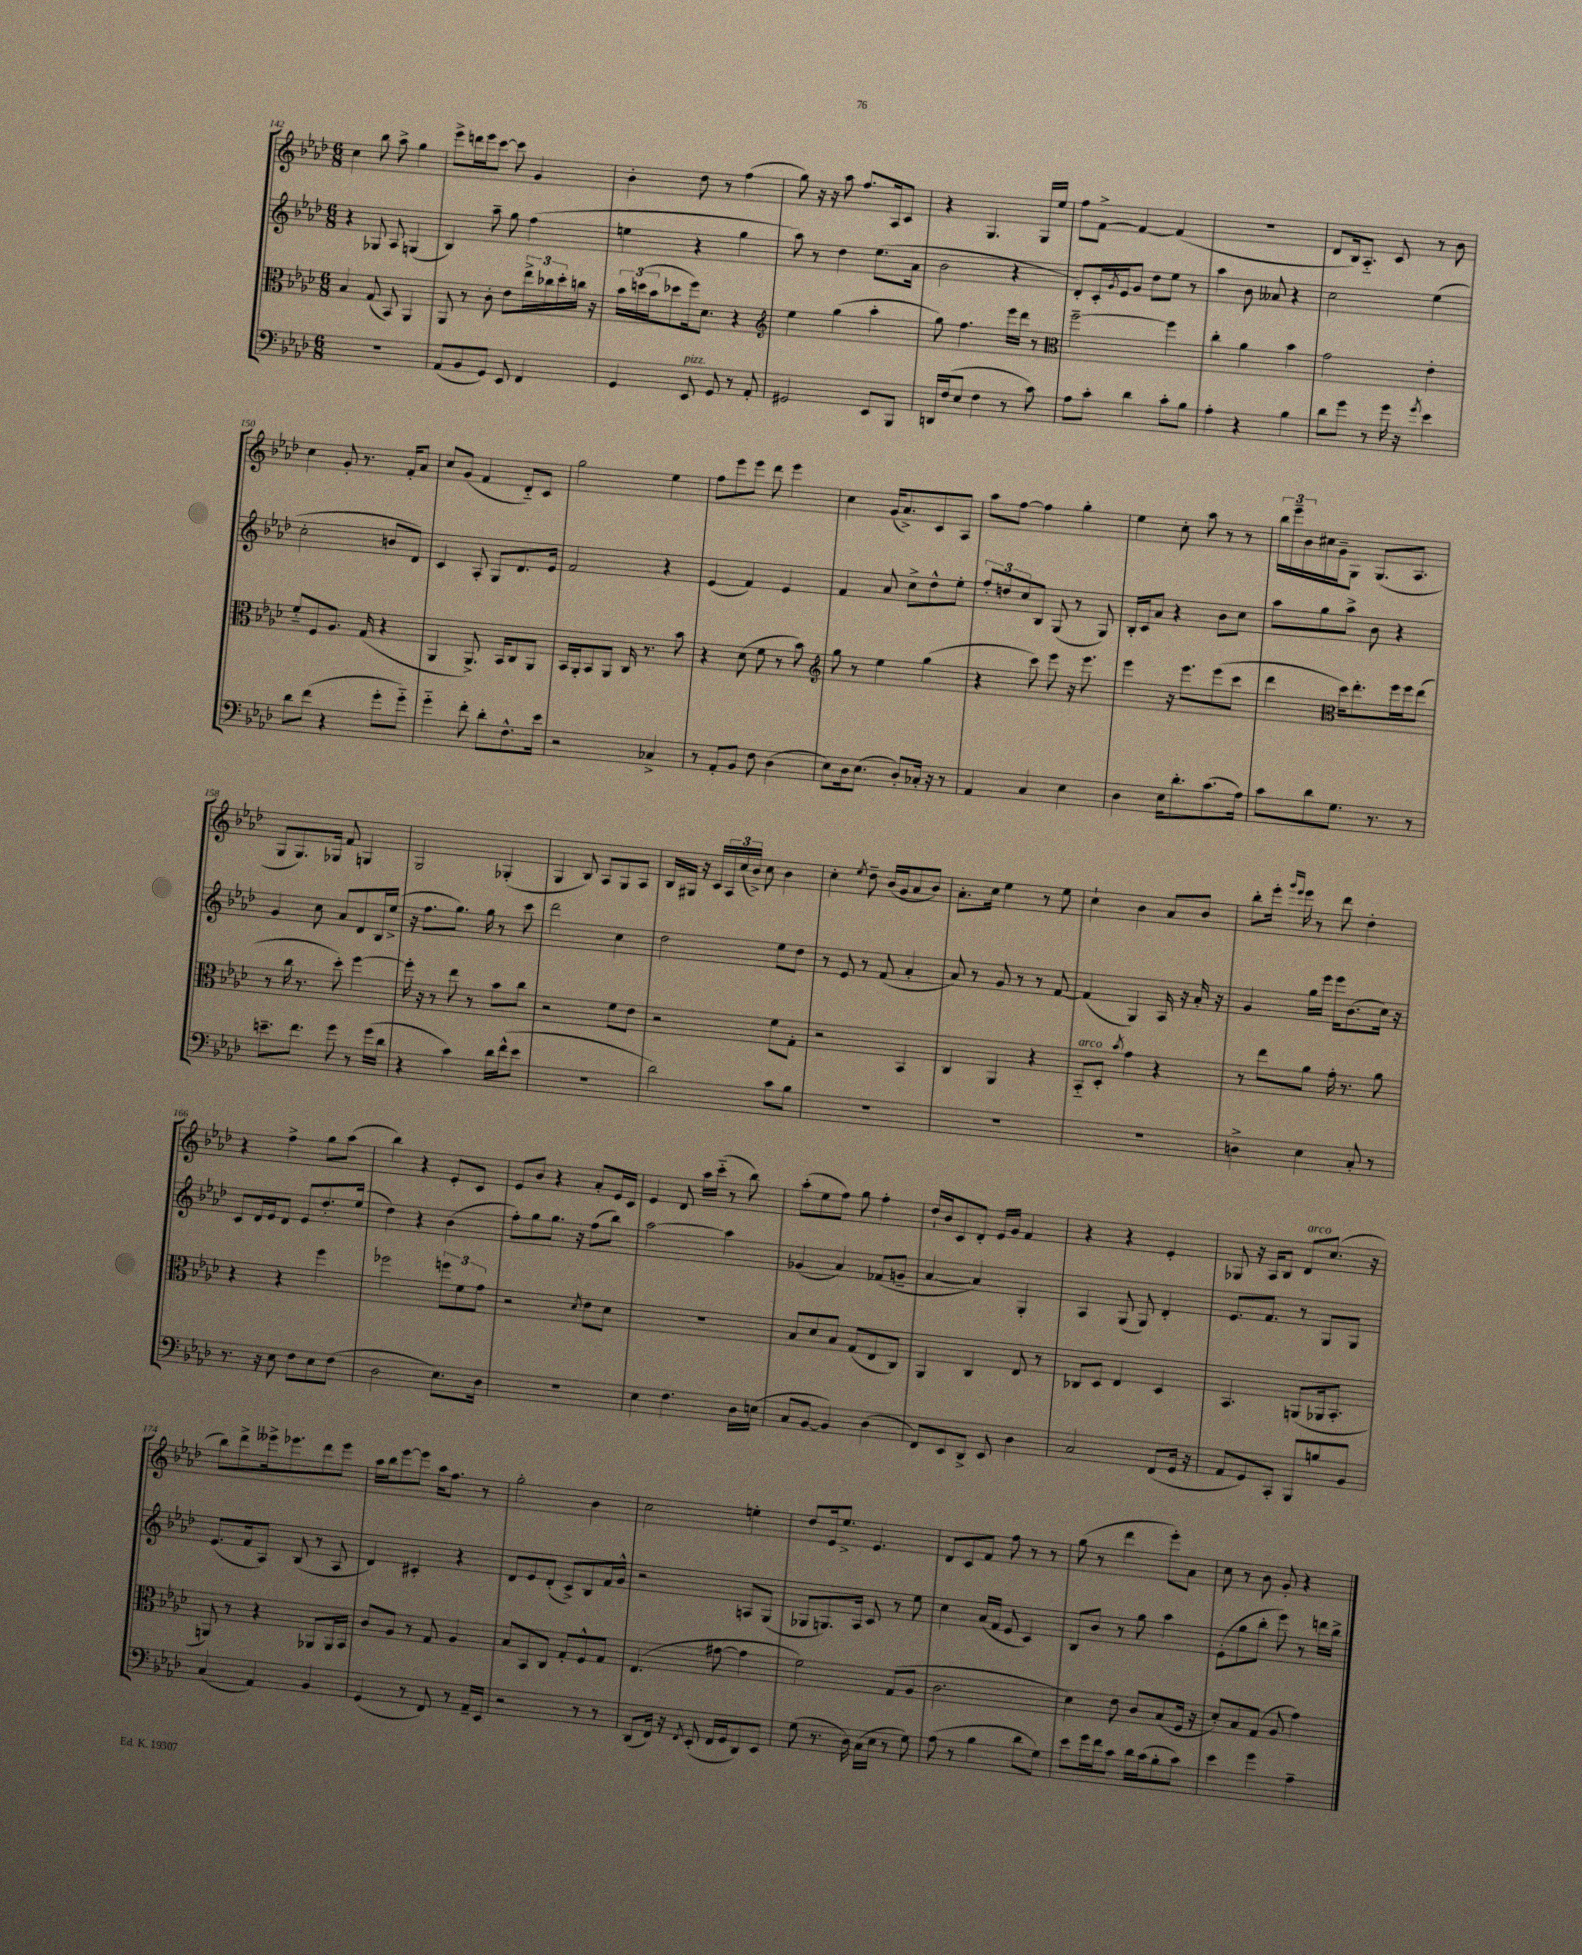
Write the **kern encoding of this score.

**kern	**kern	**kern	**kern
*staff4	*staff3	*staff2	*staff1
*clefF4	*clefC3	*clefG2	*clefG2
*k[b-e-a-d-]	*k[b-e-a-d-]	*k[b-e-a-d-]	*k[b-e-a-d-]
*M6/8	*M6/8	*M6/8	*M6/8
2.r	4B-	4r	4cc
.	(8G	8G-	8bb-
.	8BB-)	8A-	8aa-^
.	4AA-	(4G	4gg
=	=	=	=
(8AA-	8AA-	4B-)	8eee-^
8BB-	8r	.	16ddd
.	.	.	16eee-
8GG)	8c'	8aa-~	[8ccc
8EE-	8e-	8gg	8ccc]
4FF	24ee-^	(4ff	4g
.	24cc-	.	.
.	24dd-'	.	.
.	16cc	.	.
.	16r	.	.
=	=	=	=
4GG	24b-	4ee	4b-'
.	(24dd	.	.
.	24b-	.	.
.	8dd-	.	.
8EE-	16ff)	4r	8dd-
.	8.d-	.	.
8GG	.	.	8r
8r	4r	4gg	(4ff
8AA-'	.	.	.
=	=	=	=
*	*clefG2	*	*
2GG#	4ee-	8aa-)	8gg)
.	.	8r	16r
.	.	.	16r
.	(4gg	4dd-	8aa-
.	.	.	8.ff
8EE-	4aa-'	(8.ee-	.
.	.	.	16A-
8BBB-	.	.	8c
.	.	16a-	.
=	=	=	=
16DD	8gg)	2b-	4r
(16F	.	.	.
8E-	4.ff	.	.
4F	.	.	4.G
8r	16eee-	4r	.
.	16ddd-	.	.
8c)	8r	.	16G
.	.	.	16ee-
=	=	=	=
*	*clefC3	*	*
8A-	[2ff~	8d-')	8ff
8c'	.	16c'	[8f^
.	.	8qg	.
.	.	16e-	.
4d-	.	8g	4f_
.	.	8dd-	.
8c'	4ff]	8ee-	(4f]
8B-	.	8r	.
=	=	=	=
4A-'	4cc'	4aa-	2.r
4r	4a-	8b-	.
.	.	8a--	.
4B-	4b-	4r	.
=	=	=	=
8d-	2g	2cc	8d-
8g	.	.	16B-)
.	.	.	8.A-'~
8r	.	.	.
16g	.	.	8c
16r	.	.	.
8qg	.	.	.
4e-	4e-'	(4ee-	8r
.	.	.	8b-
=	=	=	=
8d-	8f'~	2cc'	4cc
(8f	8F	.	.
4r	8.A-	.	8g'
.	.	.	8.r
.	(16G	.	.
8g'	4r	8b	.
.	.	.	16f'
8g'~)	.	8d-)	8a-
=	=	=	=
4g'~	4AA-	4c	8cc
.	.	.	(8g
8f'	8.AA-^)	8A-'	4f
8d-'	.	8G	.
.	16BB-	.	.
8.F^^	8C	8.d-	8d-'~)
.	8AA-	.	8c
16e-	.	16e-	.
=	=	=	=
2r	16BB-	2f	2gg
.	16AA-'	.	.
.	8BB-	.	.
.	8AA-	.	.
.	16C	.	.
.	8.r	.	.
4C-^	.	4r	4ee-
.	8b-	.	.
=	=	=	=
8r	4r	(4e-	8ff
8AA-'	.	.	8eee-
8BB-	(8d-	4f)	8eee-
8F	8f	.	8ddd-
(4D-	8r	4e-	4eee-
.	8b-)	.	.
=	=	=	=
*	*clefG2	*	*
8E-)	8gg	4f	4cc
16D-	8r	.	.
(8.E-	.	.	.
.	4ee-	8a-	(16g
.	.	.	8.a-^)
8D-')	.	8cc^	.
16C-'	(4gg	8dd-^^	8c
16r	.	.	.
8r	.	8ee-'	8A-
=	=	=	=
4AA-	4r	12ff'	8aa-
.	.	12dd	.
.	.	.	[8ff
.	.	12cc	.
4C	8ccc)	8B-	4ff]
.	8eee-	(8G	.
4E-	16r	8r	4gg'
.	8.eee-	.	.
.	.	8G)	.
=	=	=	=
4D-	4eee-	16B-'	4ee-
.	.	16c	.
.	.	8a-	.
16E-	16r	4r	8cc'
8.d-'	8.eee-	.	.
.	.	.	8aa-
(8.c	(8eee-	8b-	8r
.	8ccc	8cc	8r
16A-)	.	.	.
=	=	=	=
8c	4ddd-	8aa-	24bb-
.	.	.	24eee-~
.	.	.	24b-
8d-	.	8gg	16cc#
.	.	.	16g~
*	*clefC3	*	*
8.G	16dd-)	8aa-^	8G
.	8.ee-'	.	.
.	.	8b-	(8.G
8.r	.	.	.
.	16ff	4r	.
.	16ff	.	8.A-
8r	(8ee-	.	.
=	=	=	=
8.e~	8r	4g	8G
.	16cc	.	8.G)
8.f	8.r	.	.
.	.	8cc	.
.	.	.	16G-
8g	8dd-')	8a-	8f
8r	[4ff	8d-	4G
(16g	.	16B-	.
16d-	.	(16ee-^	.
=	=	=	=
4r	16ff']	16r	2G
.	16r	8.ff	.
.	8r	.	.
4c)	8ee-	8.gg)	.
.	8r	.	.
.	.	16gg	.
16d-	8b-	8r	(4G-'
(16f^^	.	.	.
8e-	8cc	8ccc	.
=	=	=	=
2.r	2r	2ddd-	4G
.	.	.	8B-)
.	.	.	8A-
.	8f	4cc	8G
.	8e-	.	8A-
=	=	=	=
2d-)	2r	2dd-	16B-
.	.	.	16G#
.	.	.	16r
.	.	.	16c
.	.	.	24A-
.	.	.	(24cc
.	.	.	24b-^)
.	.	.	8cc
8c	8f	8ee-	4b-
8B-	8G'	8dd-	.
=	=	=	=
2.r	2r	8r	4cc'
.	.	8e-	.
.	.	.	8qee-
.	.	8r	8dd-~
.	.	(8f	(16b-
.	.	.	16g
.	4BB-	4a-'	8a-
.	.	.	8b-)
=	=	=	=
2.r	4C	8a-)	8.a-'
.	.	8r	.
.	.	.	16cc
.	4AA-	8g	4ee-
.	.	8r	.
.	4r	8r	8r
.	.	[8f	8ee-
=	=	=	=
2.r	8BB-'~	(4f]	4cc`
.	8D-'	.	.
.	8qb-	.	.
.	4g	4G)	4b-
.	4r	16A-	8a-
.	.	16r	.
.	.	16a-'	8b-
.	.	16r	.
=	=	=	=
4D^	8r	4g	8bb-'
.	8ee-	.	16eee-'
.	.	.	16qqggg
.	.	.	16qqeee-
.	.	.	16eee-
4E-	8a-	16gg	8r
.	.	16eee-	.
.	16g'	16eee-	8ddd-
.	8.r	(8.b-	.
8C'	.	.	4dd-'
8r	8a-	16cc)	.
.	.	16r	.
=	=	=	=
8.r	4r	8c	4r
.	.	16d-	.
16r	.	16e-	.
8E-	4r	8d-	4ff^
8F	.	8e-	.
8E-	4ff	8.dd-'	8gg
(8F	.	.	(8aa-
.	.	(16ee-	.
=	=	=	=
2D-	2ff-	4dd-)	4bb-)
.	.	4r	4r
8.E-)	12ff	(4b-	8e-'
.	12f	.	.
.	.	.	8c
.	12g	.	.
16D-	.	.	.
=	=	=	=
2.r	2r	8ff')	8e-
.	.	8gg	8b-
.	.	8.gg	4r
.	.	16r	.
.	8qd-	.	.
.	8e-	(8ff	8a-'
.	8d-	8bb-)	16e-
.	.	.	16c
=	=	=	=
4E-	2.r	[2aa-	4e-
4.F	.	.	8d-
.	.	.	16aa-
.	.	.	(16ccc'~
.	.	4aa-]	8r
16D-	.	.	8bb-)
(16E	.	.	.
=	=	=	=
8C	8B-	(4g-	(8aa-'
[8BB-	8d-	.	8ee-
4BB-])	8B-	4a-)	8ff)
.	(8G	.	8gg
(4D-	8E-	(8f-	4ff'
.	8C)	8g~	.
=	=	=	=
8FF)	4AA-	[4a-	16dd-`
.	.	.	16b-
8EE-	.	.	8c
8DD-^	4C	4a-])	8d-'
8EE-	.	.	16e-
.	.	.	16g
4D-	8E-	4G'	4f
.	8r	.	.
=	=	=	=
2C	8C-	4A-	4r
.	8D-	.	.
.	4E-	(8G	4r
.	.	8G)	.
(8FF	4D-	4d-'	4e-'
16GG	.	.	.
16r	.	.	.
=	=	=	=
8AA-	4.BB-	8.e-	8G-
8GG)	.	.	16r
.	.	8.f	16A-
8CC'	.	.	8B-
8BBB-	(8AA	8r	8d-
8B	16AA-	8G	(8.cc
.	8.BB-'	.	.
8BB-	.	8G	.
.	.	.	16r
=	=	=	=
(4C	8AA)	(8.e-	8bb-)
.	8r	.	8ddd-^
.	.	16f	.
4AA-)	4r	8A-)	16eee--^
.	.	.	8.eee-
.	.	(8B-	.
4BB-	8AA-	8r	8ddd-
.	16AA-	8A-	8eee-
.	16BB-	.	.
=	=	=	=
(4GG	8c	4d-)	16aa-
.	.	.	16bb-
.	8A-	.	[8eee-
8r	8r	4c#'	8eee-]
8FF)	8G	.	16aa-
.	.	.	8.ff
8r	4A-	4r	.
16AA-~	.	.	8r
16EE-	.	.	.
=	=	=	=
2r	8B-	8d-	2gg'
.	8BB-	8e-	.
.	8C	(8d-'	.
.	8G'	8c^)	.
8r	8F^^	8B-	4b-
8r	8G	16f	.
.	.	16g^^	.
=	=	=	=
(8DD-	(4.E-	2r	2cc
16FF)	.	.	.
16r	.	.	.
8qFF	.	.	.
(8EE-'	.	.	.
16FF	[8g#	.	.
16GG	.	.	.
8DD-)	4g#]	8A	4ee'
8EE-	.	(8G	.
=	=	=	=
(8G	2f)	8G-	8dd-
8.r	.	8.G)	16e-
.	.	.	8.ee-^
16D-)	.	16A-	.
(16C	.	8c	4.e-
16E-	.	.	.
8r	(8G	8r	.
8G)	8A-	8ee-	.
=	=	=	=
(8A-	2.c	4cc	8d-
8r	.	.	8c
4B-	.	(16a-	8f
.	.	16f	.
.	.	8e-	8ff
8d-	.	4c)	8r
8G)	.	.	8r
=	=	=	=
8e-	4d-)	8B-	(8gg
16g	.	8b-	8r
16f	.	.	.
8c	8e-	8r	4ddd-
16d-	8c	8gg	.
(16c	.	.	.
8B-'	(8B-	4aa-	8eee-')
8c)	16F	.	8a-
.	16r	.	.
=	=	=	=
4e-	8d-')	(8e-'	8cc
.	8B-	8gg	8r
4g	(8G	8bb-'	8b-
.	8A-	8eee-)	8g'
4A-~	4g)	8r	4r
.	.	16ddd	.
.	.	16bb-^	.
==	==	==	==
*-	*-	*-	*-
